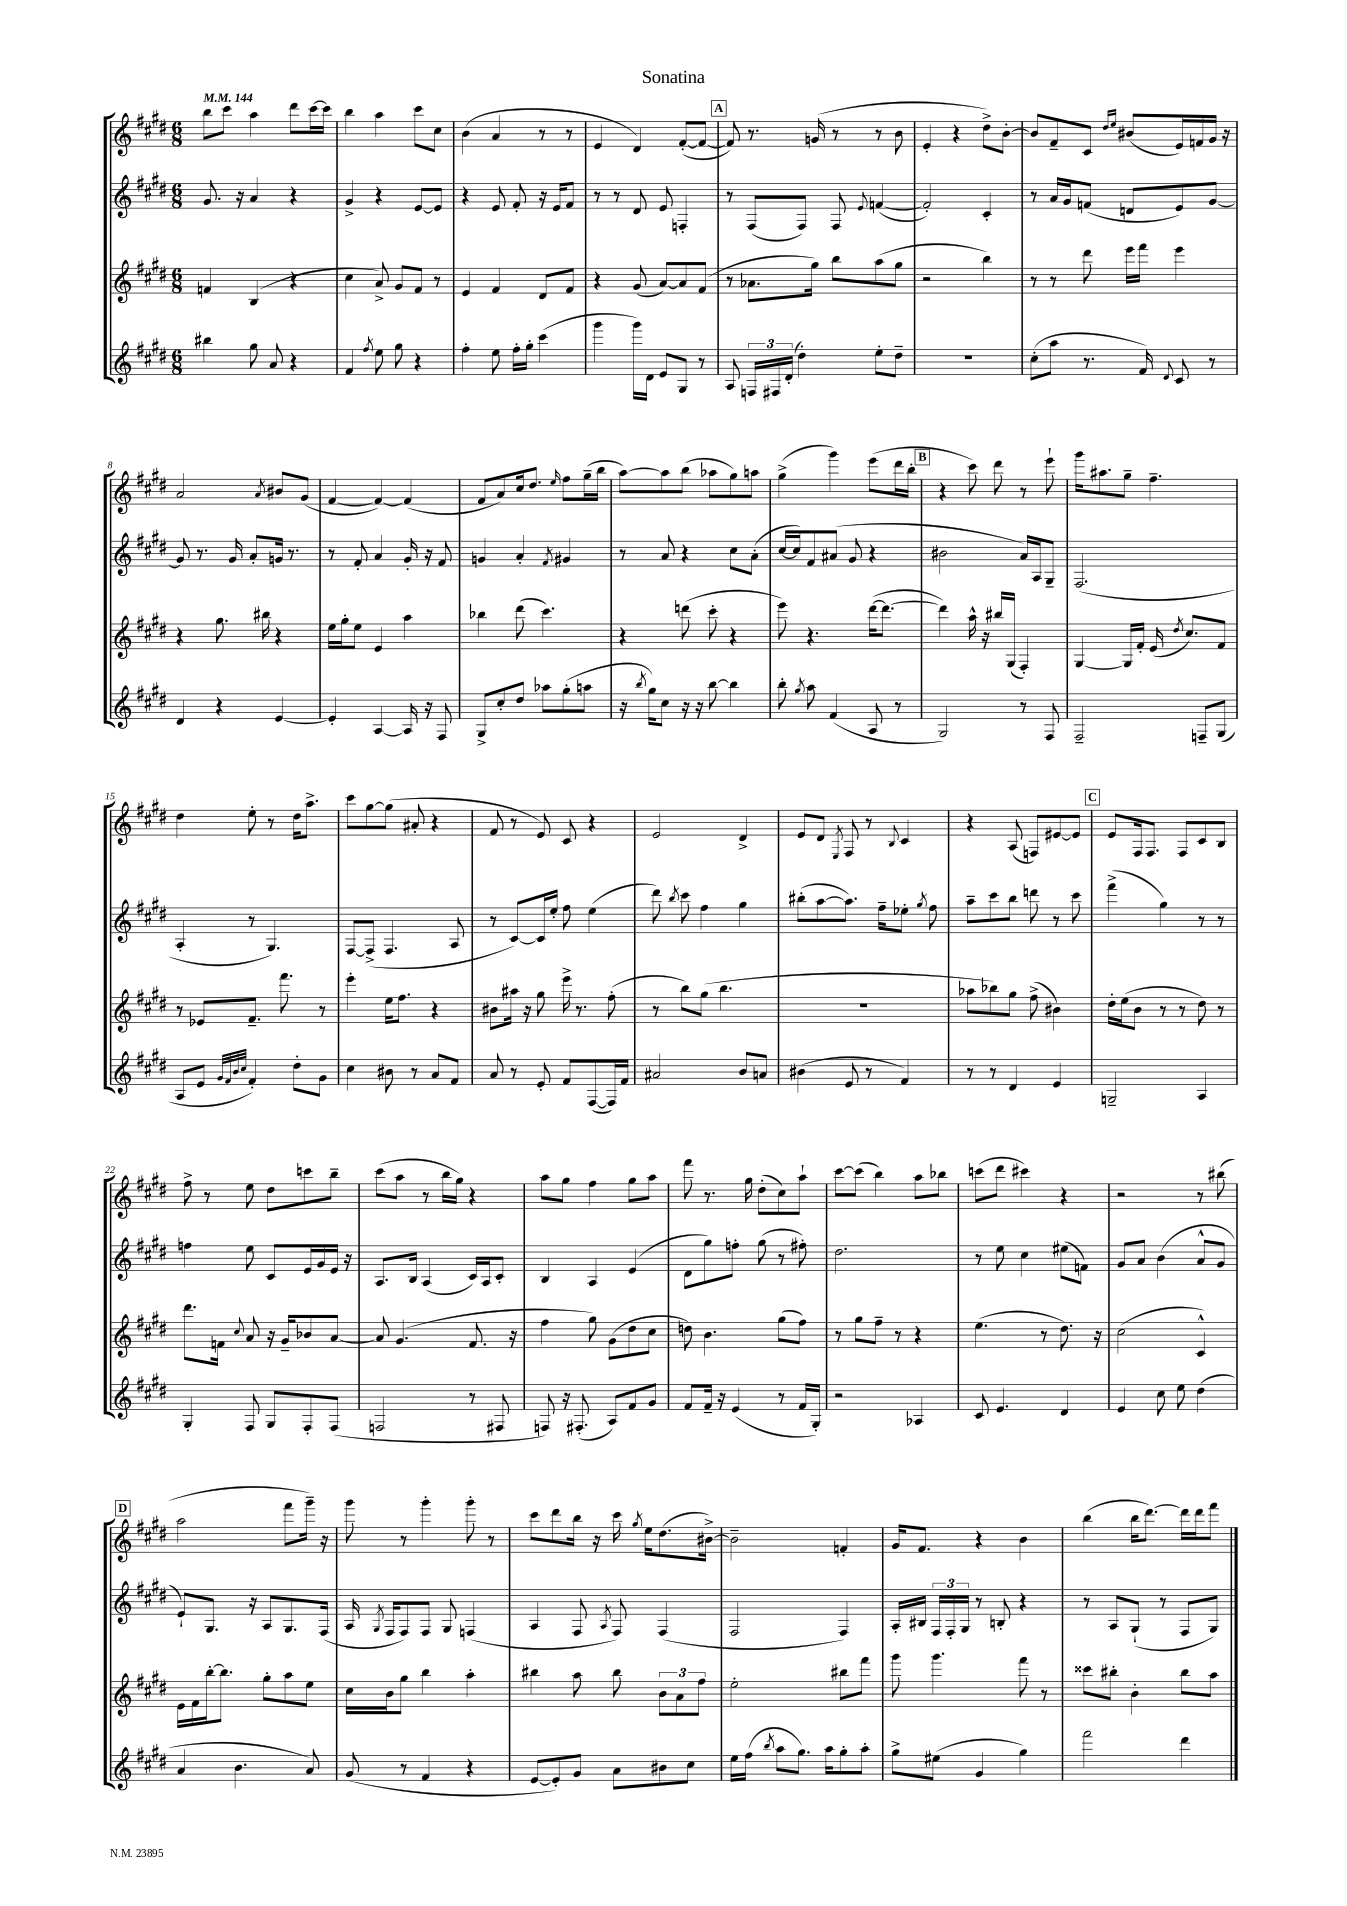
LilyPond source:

\header { title = "Sonatina" }
<<
\new StaffGroup <<
\new Staff = "s0" {
    \clef treble \key e \major \numericTimeSignature \time 6/8 \tempo 4 = 144
    \autoBeamOff b''8[ cis'''8] a''4 dis'''8[ cis'''16~ cis'''16] |
    b''4 a''4 cis'''8[ cis''8] |
    b'4( a'4 r8 r8 |
    e'4 dis'4) fis'8[~-.( fis'8]~ |
    \mark \markup { \box "A" } fis'8) r8. g'16( r8 r8 b'8 |
    e'4-. r4 dis''8[->) b'8]~-. |
    b'8[ fis'8-- cis'8] \grace { dis''16[ e''16] } bis'8[( e'16) f'16 gis'16] r16 |
    a'2 \acciaccatura { a'8 } bis'8[ gis'8]( |
    fis'4~ fis'4~) fis'4( |
    fis'8[ a'8) cis''16 dis''8.] \grace { e''16 } fis''8[ gis''16--( b''16] |
    a''8[~) a''8 b''8]( aes''8[ gis''8) a''8] |
    gis''4->( gis'''4) e'''8[( dis'''16 b''16]-. |
    \mark \markup { \box "B" } r4 cis'''8) dis'''8 r8 e'''8-! |
    gis'''16[ ais''8. gis''8]-- fis''4.-- |
    dis''4 e''8-. r8 dis''16[ a''8.]-> |
    cis'''8[ gis''8~ gis''8]( ais'8-. r4 |
    fis'8 r8 e'8) cis'8 r4 |
    e'2 dis'4-> |
    e'8[ dis'8] \acciaccatura { e8 } fis8 r8 \appoggiatura { b8 } cis'4 |
    r4 a8( f8[) eis'8~ eis'8] |
    \mark \markup { \box "C" } e'8[ fis16 fis8.] fis8[ cis'8 b8] |
    fis''8-> r8 e''8 dis''8[ c'''8 b''8]-- |
    cis'''8[( a''8] r8 b''16[ gis''16]) r4 |
    a''8[ gis''8] fis''4 gis''8[ a''8] |
    fis'''8 r8. gis''16 dis''8[-.( cis''8) a''8]-! |
    cis'''8[~ cis'''8]( b''4) a''8[ bes''8] |
    c'''8[( dis'''8] cis'''4) r4 |
    r2 r8 bis''8( |
    \mark \markup { \box "D" } a''2 fis'''8[ gis'''16]--) r16 |
    gis'''8 r8 gis'''4-. gis'''8-. r8 |
    cis'''8[ dis'''8 b''16] r16 cis'''16 \acciaccatura { gis''8 } e''16[ dis''8.( bis'16]~->) |
    bis'2-- f'4-. |
    gis'16[ fis'8.] r4 b'4 |
    b''4( b''16[ dis'''8.]~) dis'''16[ dis'''16 fis'''8] \bar "|." |
}
\new Staff = "s1" {
    \clef treble \key e \major \numericTimeSignature \time 6/8
    \autoBeamOff gis'8. r16 a'4 r4 |
    gis'4-> r4 e'8[~ e'8] |
    r4 e'8 fis'8-. r16 e'16[ fis'8] |
    r8 r8 dis'8 e'8 f4-. |
    \mark \markup { \box "A" } r8 fis8[( fis8]) fis8 \appoggiatura { e'8 } f'4~( |
    f'2-.) cis'4-. |
    r8 a'16[ gis'16 f'8]( d'8[ e'8) gis'8]~ |
    gis'8 r8. gis'16 a'8[-. g'16] r8. |
    r8 fis'8-. a'4 gis'16-. r16 fis'8 |
    g'4 a'4-. \acciaccatura { fis'8 } gis'4 |
    r8 a'8 r4 cis''8[ a'8]-.( |
    cis''16[~ cis''16) fis'8 ais'8]( gis'8 r4 |
    \mark \markup { \box "B" } bis'2 a'16[) a16 gis8]-- |
    fis2.( |
    a4-. r8 gis4.) |
    fis8[~ fis8]->( fis4. a8 |
    r8 cis'8[~) cis'16 e''16]-. fis''8 e''4( |
    dis'''8) \acciaccatura { b''8 } cis'''8 fis''4 gis''4 |
    bis''8[-.( a''8~ a''8.]) fis''16[-- ees''8]-. \acciaccatura { gis''8 } fis''8 |
    a''8[-- cis'''8 b''8] d'''8 r8 cis'''8 |
    \mark \markup { \box "C" } fis'''4->( gis''4) r8 r8 |
    f''4 e''8 cis'8[ e'16 gis'16 e'16] r16 |
    a8.[ b16] a4( cis'16[) a16 cis'8]-. |
    b4 a4 e'4( |
    dis'8[ gis''8) f''8]-. gis''8( r8 fis''8-.) |
    dis''2. |
    r8 e''8 cis''4 eis''8[( f'8]) |
    gis'8[ a'8] b'4( a'8[-^ gis'8] |
    \mark \markup { \box "D" } e'8[-!) gis8.] r16 a8[ gis8. fis16]( |
    a16 \acciaccatura { gis8 } fis16[ fis8) fis8] gis8 f4( |
    a4 fis8 \acciaccatura { a8 } fis8) fis4( |
    fis2 fis4) |
    a16[-. bis16] \tuplet 3/2 { fis16[ fis16-. gis16] } r8 b8-. r4 |
    r8 a8[ gis8]-!( r8 fis8[ gis8]) \bar "|." |
}
\new Staff = "s2" {
    \clef treble \key e \major \numericTimeSignature \time 6/8
    \autoBeamOff f'4 b4( r4 |
    cis''4 a'8->) gis'8[ fis'8] r8 |
    e'4 fis'4 dis'8[ fis'8] |
    r4 gis'8( a'8[~) a'8 fis'8]( |
    \mark \markup { \box "A" } r8 aes'8.[ gis''16]) b''8[ a''8( gis''8] |
    r2 b''4) |
    r8 r8 dis'''8 e'''16[ fis'''16] e'''4 |
    r4 gis''8. bis''16 r4 |
    e''16[ gis''16-. e''8] e'4 a''4 |
    bes''4 dis'''8( cis'''4.) |
    r4 d'''8( cis'''8-. r4 |
    e'''8) r4. dis'''16[~( dis'''8.]~ |
    \mark \markup { \box "B" } dis'''4) a''16-^ r16 bis''16[ gis16]( fis4-.) |
    gis4~ gis16[ fis'16]-. e'16( \acciaccatura { dis''8 } cis''8.[) fis'8] |
    r8 ees'8[ fis'8.]-- fis'''8. r8 |
    e'''4-. e''16[ fis''8.] r4 |
    bis'8[ ais''16] r16 gis''8 e'''16-> r8. fis''8-.( |
    r8 b''8[) gis''8]( b''4. |
    R2. |
    aes''8[ bes''8) gis''8] fis''8->( bis'4) |
    \mark \markup { \box "C" } dis''16[-. e''16( b'8] r8 r8 dis''8) r8 |
    dis'''8.[ f'16] \appoggiatura { cis''8 } a'8 r16 gis'16[-- bes'8 a'8]~ |
    a'8 gis'4.( fis'8. r16 |
    fis''4 gis''8) gis'8[( dis''8 cis''8] |
    d''8) b'4. gis''8[( fis''8]) |
    r8 gis''8[ fis''8]-- r8 r4 |
    e''4.( r8 dis''8.) r16 |
    cis''2( cis'4-^) |
    \mark \markup { \box "D" } e'16[ fis'16 b''16~-. b''8.] gis''8[-. a''8 e''8] |
    cis''16[ b'16 gis''8] b''4 a''4-. |
    bis''4 a''8 bis''8 \tuplet 3/2 { b'8[ a'8 fis''8] } |
    e''2-. bis''8[ fis'''8] |
    gis'''8 gis'''4. fis'''8 r8 |
    cisis'''8[ bis''8]-. b'4-. bis''8[ a''8] \bar "|." |
}
\new Staff = "s3" {
    \clef treble \key e \major \numericTimeSignature \time 6/8
    \autoBeamOff bis''4 gis''8 a'8 r4 |
    fis'4 \acciaccatura { fis''8 } e''8 gis''8 r4 |
    fis''4-. e''8 fis''16[-. gis''16]-. cis'''4( |
    gis'''4 gis'''16[) dis'16] e'8[ gis8] r8 |
    \mark \markup { \box "A" } a8 \tuplet 3/2 { f16[ fis16 dis'16]-.( } dis''4-.) e''8[-. dis''8]-- |
    R2. |
    cis''8[-.( a''8] r8. fis'16) \appoggiatura { dis'8 } cis'8 r8 |
    dis'4 r4 e'4~ |
    e'4-. a4~ a16 r16 fis8 |
    gis8[-> cis''8-. dis''8] aes''8[ gis''8-.( a''8] |
    r16 \acciaccatura { b''8 } gis''16[) cis''8] r16 r16 b''8~ b''4 |
    b''8-. \acciaccatura { gis''8 } a''8 fis'4( a8 r8 |
    \mark \markup { \box "B" } gis2) r8 fis8 |
    fis2-- f8[-- gis8]( |
    a8[ e'8] \grace { gis'32[ fis'32 b'32 cis''32] } fis'4-.) dis''8[-. gis'8] |
    cis''4 bis'8 r8 a'8[ fis'8] |
    a'8 r8 e'8-. fis'8[ fis8~( fis16) fis'16] |
    ais'2 b'8[ a'8] |
    bis'4( e'8 r8 fis'4) |
    r8 r8 dis'4 e'4 |
    \mark \markup { \box "C" } g2-- a4 |
    gis4-. fis8 gis8[ fis8-. fis8]( |
    f2 r8 fis8 |
    f8) r16 fis8.-.( a8[) fis'8 gis'8] |
    fis'8[ fis'16]-- r16 e'4( r8 fis'16[ gis16]-.) |
    r2 aes4 |
    cis'8 e'4. dis'4 |
    e'4 cis''8 e''8 dis''4( |
    \mark \markup { \box "D" } a'4 b'4. a'8) |
    gis'8( r8 fis'4 r4 |
    e'8[~ e'8-.) gis'8] a'8[ bis'8 cis''8] |
    e''16[ fis''16]( \acciaccatura { b''8 } a''8[ gis''8.]) a''16[ gis''8-. a''8]-. |
    gis''8[-> eis''8]( gis'4 gis''4) |
    fis'''2 dis'''4 \bar "|." |
}
>>
>>
